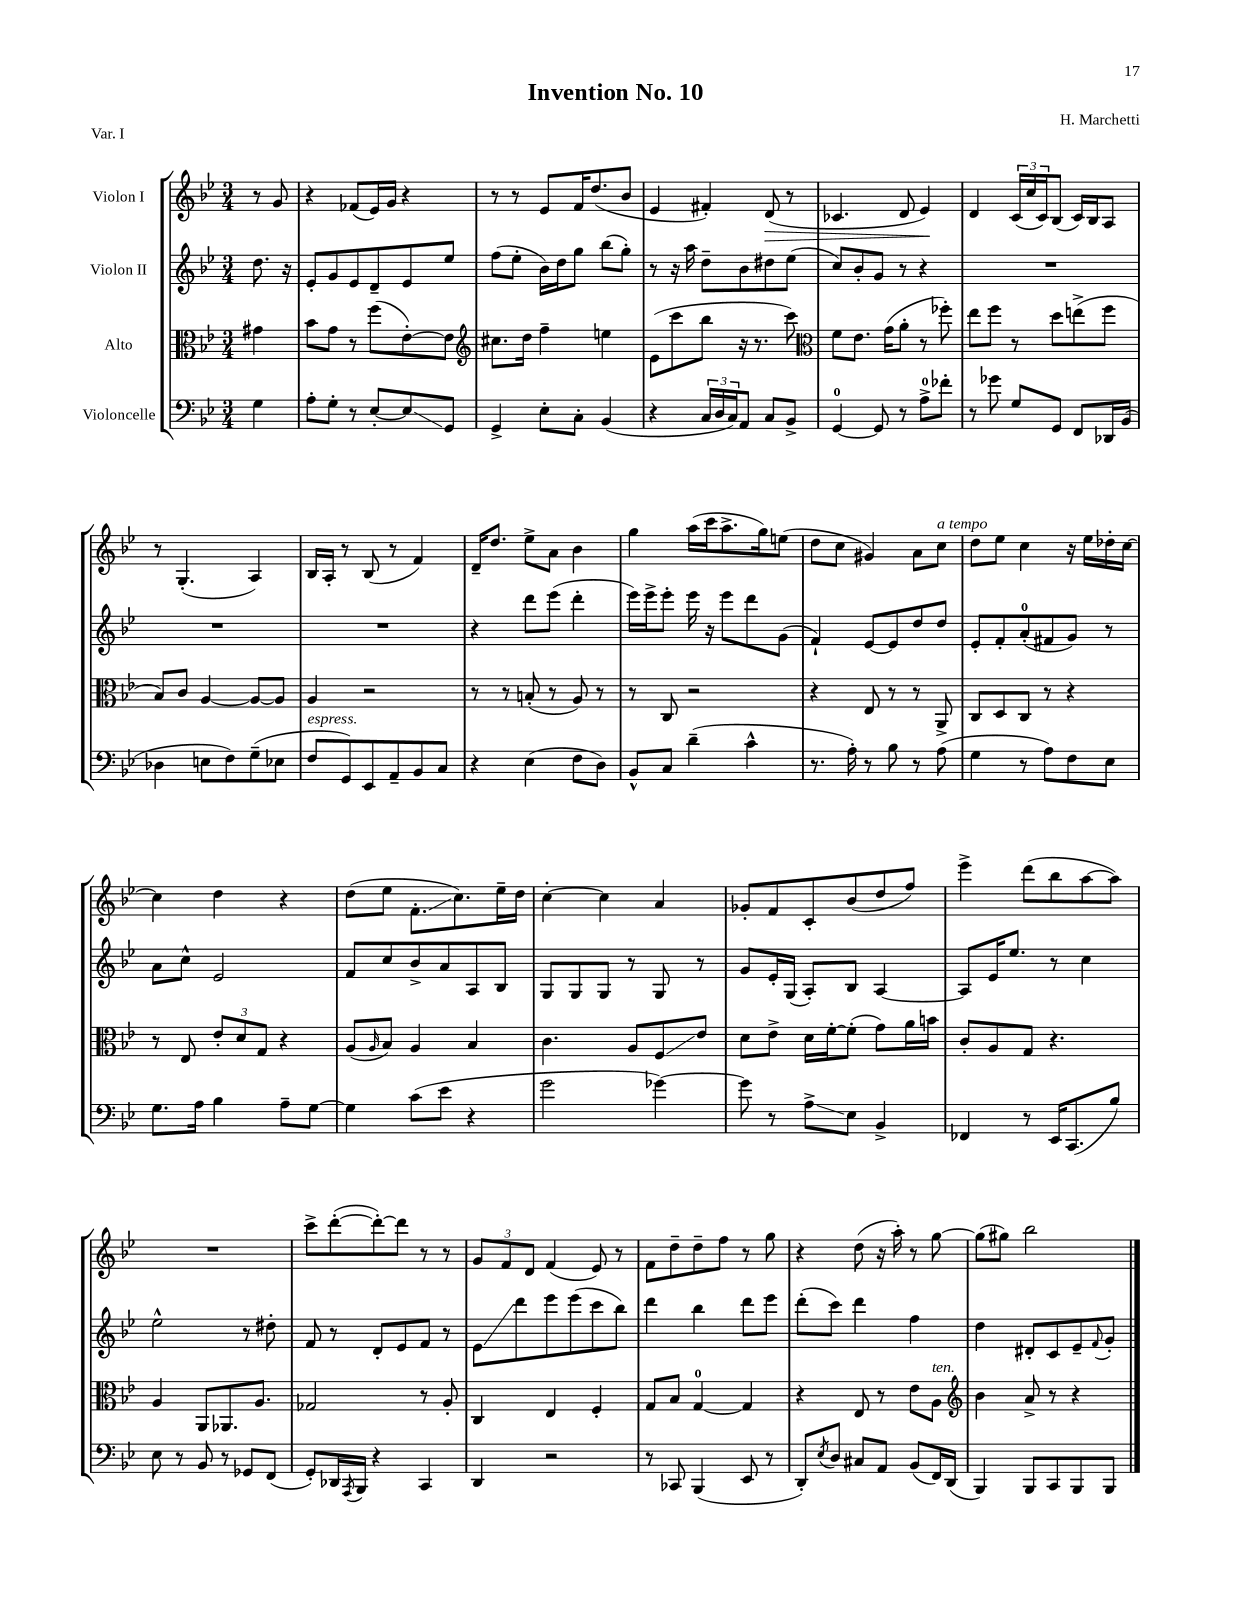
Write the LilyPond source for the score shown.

\header { title = "Invention No. 10" composer = "H. Marchetti" piece = "Var. I" }
<<
\new StaffGroup <<
\new Staff = "s0" \with { instrumentName = "Violon I" } {
    \clef treble \key bes \major \numericTimeSignature \time 3/4 \partial 4
    r8 g'8 |
    r4 fes'8( ees'16) g'16 r4 |
    r8 r8 ees'8 f'16 d''8.( bes'8 |
    ees'4 fis'4-.) d'8\>( r8 |
    ces'4. d'8 ees'4\!) |
    d'4 \tuplet 3/2 { c'16( c''16 c'16) } bes8( c'16) bes16 a8 |
    r8 g4.-.( a4) |
    bes16 a16-. r8 bes8( r8 f'4) |
    d'16-- d''8. ees''8-> a'8 bes'4 |
    g''4 a''16( c'''16 a''8.-> g''16) e''8( |
    d''8 c''8 gis'4) a'8 c''8^\markup { \italic "a tempo" } |
    d''8 ees''8 c''4 r16 ees''16 des''16-. c''16~ |
    c''4 d''4 r4 |
    d''8( ees''8 f'8.-.\glissando c''8.) ees''16-- d''16 |
    c''4~-. c''4 a'4 |
    ges'8-. f'8 c'8-. bes'8( d''8 f''8) |
    ees'''4-> d'''8( bes''8 a''8~ a''8) |
    R2. |
    c'''8-> d'''8~-.( d'''8~-.) d'''8 r8 r8 |
    \tuplet 3/2 { g'8 f'8 d'8 } f'4( ees'8) r8 |
    f'8 d''8-- d''8-- f''8 r8 g''8 |
    r4 d''8( r16 a''16-.) r8 g''8~ |
    g''8( gis''8) bes''2 \bar "|." |
}
\new Staff = "s1" \with { instrumentName = "Violon II" } {
    \clef treble \key bes \major \numericTimeSignature \time 3/4 \partial 4
    d''8. r16 |
    ees'8-. g'8 ees'8 d'8-- ees'8 ees''8 |
    f''8( ees''8-. bes'16) d''16 g''8 bes''8( g''8-.) |
    r8 r16 a''16 d''8-- bes'8 dis''8 ees''8( |
    c''8) bes'8-. g'8 r8 r4 |
    R2. |
    R2. |
    R2. |
    r4 d'''8 ees'''8( d'''4-. |
    ees'''16) ees'''16-> ees'''8-. ees'''16 r16 ees'''8 d'''8 g'8( |
    f'4-!) ees'8~ ees'8 d''8 d''8 |
    ees'8-. f'8-. a'8-0-.( fis'8 g'8) r8 |
    a'8 c''8-^ ees'2 |
    f'8 c''8 bes'8-> a'8 a8 bes8 |
    g8 g8 g8 r8 g8 r8 |
    g'8 ees'16-. g16( a8-.) bes8 a4~ |
    a8 ees'16 ees''8. r8 c''4 |
    ees''2-^ r8 dis''8-. |
    f'8 r8 d'8-. ees'8 f'8 r8 |
    ees'8\glissando d'''8 ees'''8 ees'''8( c'''8 bes''8) |
    d'''4 bes''4 d'''8 ees'''8 |
    d'''8-.( c'''8) d'''4 f''4 |
    d''4 dis'8-. c'8 ees'8-- \appoggiatura { f'8 } g'8-. \bar "|." |
}
\new Staff = "s2" \with { instrumentName = "Alto" } {
    \clef alto \key bes \major \numericTimeSignature \time 3/4 \partial 4
    gis'4 |
    bes'8 g'8 r8 f''8( ees'8~-.) ees'8 |
    \clef treble cis''8. d''16 f''4-- e''4 |
    ees'8( c'''8 bes''8 r16 r8. c'''8) |
    \clef alto f'8 ees'8. g'16( a'8-. r8 fes''8-.) |
    ees''8 f''8 r8 d''8 e''8->( f''8 |
    bes8) c'8 a4~ a8~ a8 |
    a4 r2 |
    r8 r8 b8-.( r8 a8) r8 |
    r8 c8 r2 |
    r4 ees8 r8 r8 a,8-> |
    c8 d8 c8 r8 r4 |
    r8 ees8 \tuplet 3/2 { ees'8-. d'8 g8 } r4 |
    a8( \grace { a16 } bes8) a4 bes4 |
    c'4. a8 f8\glissando ees'8 |
    d'8 ees'8-> d'16 f'16~-. f'8-.( g'8) a'16 b'16 |
    c'8-. a8 g8 r4. |
    a4 a,8 aes,8. a8. |
    ges2 r8 a8-. |
    c4 ees4 f4-. |
    g8 bes8 g4-0~ g4 |
    r4 ees8 r8 ees'8 a8^\markup { \italic "ten." } |
    \clef treble bes'4 a'8-> r8 r4 \bar "|." |
}
\new Staff = "s3" \with { instrumentName = "Violoncelle" } {
    \clef bass \key bes \major \numericTimeSignature \time 3/4 \partial 4
    g4 |
    a8-. g8-. r8 ees8~-. ees8\glissando g,8 |
    g,4-> ees8-. c8-. bes,4( |
    r4 \tuplet 3/2 { c16 d16 c16) } a,8 c8 bes,8-> |
    g,4-0~ g,8 r8 a8-0-> fes'8-. |
    r8 ges'8 g8 g,8 f,8 des,16 bes,16( |
    des4 e8 f8) g8--( ees8 |
    f8^\markup { \italic "espress." } g,8) ees,8 a,8-- bes,8 c8 |
    r4 ees4( f8 d8) |
    bes,8-^ c8 d'4--( c'4-^ |
    r8. a16-.) r8 bes8 r8 a8( |
    g4 r8 a8) f8 ees8 |
    g8. a16 bes4 a8-- g8~ |
    g4 c'8( ees'8 r4 |
    g'2 ges'4~) |
    ges'8 r8 a8->\glissando ees8 bes,4-> |
    fes,4 r8 ees,16 c,8.( bes8) |
    ees8 r8 bes,8 r8 ges,8 f,8( |
    g,8-.) des,16 \acciaccatura { a,,8 } bes,,16 r4 c,4 |
    d,4 r2 |
    r8 ces,8 bes,,4( ees,8 r8 |
    d,8-.) \acciaccatura { ees8 } d8 cis8 a,8 bes,8( f,16) d,16( |
    bes,,4) bes,,8 c,8 bes,,8 bes,,8 \bar "|." |
}
>>
>>
\layout { \context { \Score \remove "Bar_number_engraver" } }
